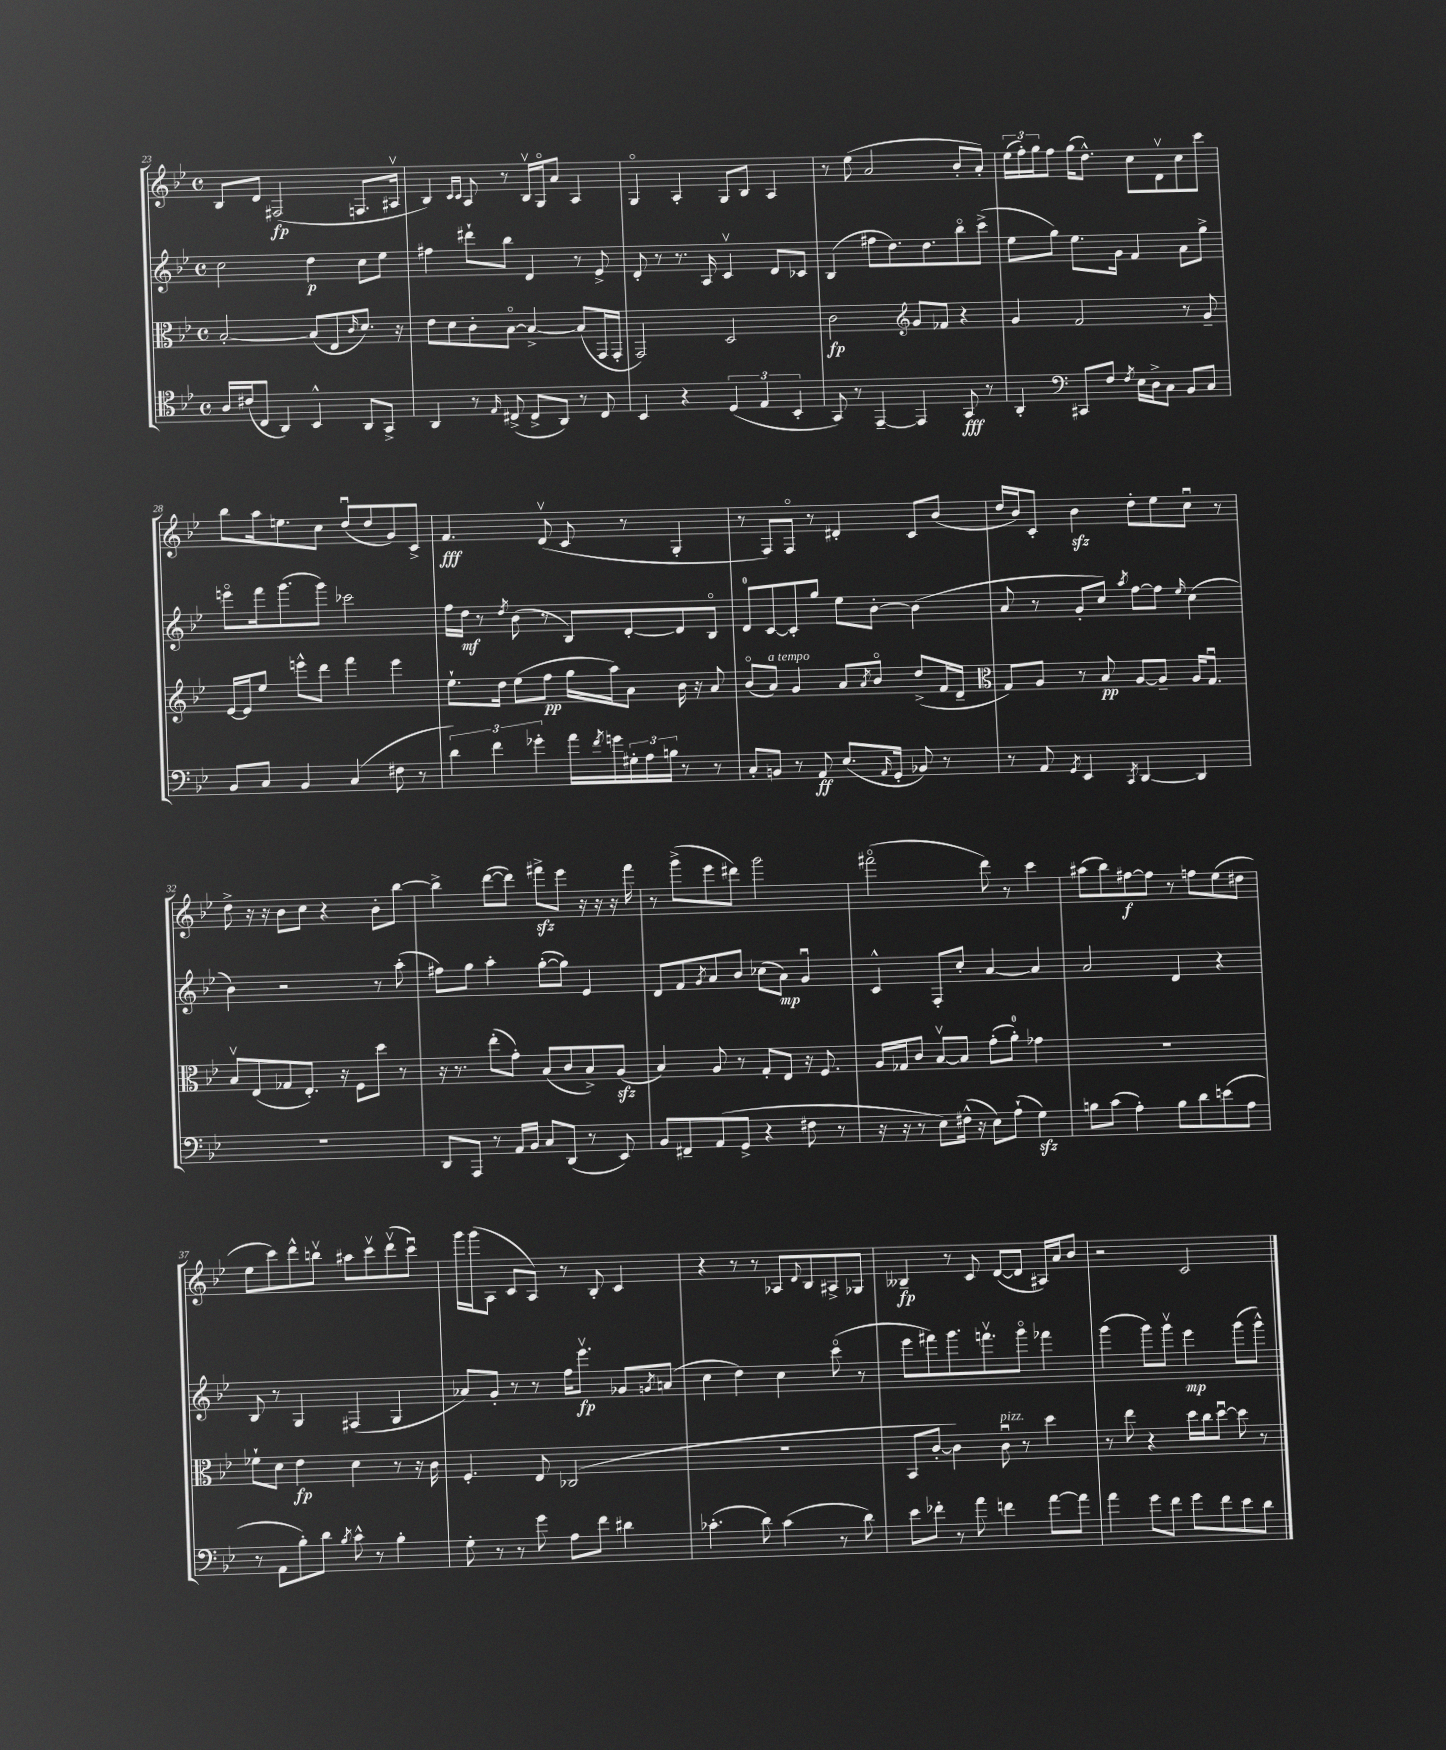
<<
\new StaffGroup <<
\new Staff = "s0" {
    \clef treble \key bes \major \defaultTimeSignature \time 4/4
    bes8 d'8 fis2\fp( f8. ais16\upbow |
    bes4) \grace { c'16 c'16 } a8 r8 bes16\upbow g16\flageolet a'8 a4 |
    g4\flageolet a4-. g8 bes8 a4 |
    r8 ees''8( a'2 bes'8-. a'8-.) |
    \tuplet 3/2 { ees''16( f''16-.) g''16 } f''8 g''16( d''8.-^) c''8 d'8\upbow c''8 c'''8 |
    bes''8 a''16 e''8. c''8 d''8\downbow( d''8 g'8) c'8-> |
    f'4.\fff d'8\upbow( c'8 r8 g4-. |
    r8 f8) f8\flageolet r8 dis'4-. c'8 bes'8( |
    d''16 bes'16) c'8-. bes'4\sfz d''8-. ees''8 c''8\downbow r8 |
    d''8-> r16 r16 bes'8 c''8 r4 bes'8-. bes''8~ |
    bes''4-> d'''8~( d'''8) fis'''8->\sfz ees'''8 r16 r16 r16 fis'''16 |
    r8 g'''8->( ees'''8 dis'''8) g'''2 |
    fis'''2\flageolet( d'''8) r8 c'''4 |
    ais''8( bes''8) fis''8~\f fis''8 r8 f''8 ees''8( dis''8 |
    ees''8 c'''8) d'''8-^ b''8\upbow ais''8 c'''8\upbow d'''8\upbow( c'''8\downbow) |
    g'''16 g'''16( a8 c'8 a8) r8 bes8-. c'4 |
    r4 r8 r8 aes8 \appoggiatura { d'8 } bes8 ais8-> ges8 |
    beses4--\fp r8 c'8 d'8~( d'8 ais16) a'16 bes'8 |
    r2 c'2 \bar "|." |
}
\new Staff = "s1" {
    \clef treble \key bes \major \defaultTimeSignature \time 4/4
    c''2 d''4\p c''8 ees''8 |
    fis''4 dis'''8-! bes''8 d'4 r8 ees'8-> |
    d'8-. r8 r8. a16 c'4\upbow d'8 ces'8 |
    bes4( fis''8 d''8.) d''8. bes''8\flageolet c'''8->( |
    ees''8 g''8) ees''8. g'16 f'4 a'8 g''8-> |
    e'''8\flageolet f'''16 g'''8.( g'''8) ces'''2 |
    f''16 d''16\mf r8 \acciaccatura { d''8 } bes'8( r8 bes8) d'8~-. d'8 bes8\flageolet |
    d'8-0 c'8~ c'8-. g''8 ees''8 bes'8~-. bes'4( |
    a'8 r8 g'8-. c''8) \acciaccatura { a''8 } f''8~ f''8 \grace { ees''16 } c''4( |
    bes'4) r2 r8 a''8-.( |
    fis''8) g''8 a''4-. g''8~-.( g''8) ees'4 |
    d'8 f'8 \acciaccatura { g'8 } a'8 bes'8 ces''8( a'8\mp) g'4\downbow |
    c'4-^ f8-. c''8-. a'4~ a'4 |
    a'2 d'4 r4 |
    bes8 r8 g4 fis4( g4 |
    aes'8) g'8-. r8 r8 f''16 ees'''8.\upbow\fp ges'8 \acciaccatura { g'8 } a'8( |
    c''4 d''4) c''4 c'''8\flageolet( r8 |
    ees'''8 fis'''8) g'''8. f'''8.\upbow g'''8\flageolet fes'''4 |
    g'''4( g'''8) g'''8\upbow ees'''4\mp g'''8( g'''8-^) \bar "|." |
}
\new Staff = "s2" {
    \clef alto \key bes \major \defaultTimeSignature \time 4/4
    bes2~-. bes8( ees8 \grace { c'16 } d'8.) r16 |
    ees'8 d'8 c'8-. bes8~\flageolet bes4~-> bes8( g,16 g,16-. |
    g,2) d2 |
    c'2\fp \clef treble g'8 fes'8 r4 |
    g'4 f'2 r8 g'8-- |
    ees'16~ ees'16 ees''8 e'''8-^ d'''8 f'''4 e'''4 |
    ees''8.-! d''16 ees''8( f''8\pp g''16 a''16) a'8 bes'16 r16 a'8 |
    bes'8\flageolet( a'8^\markup { \italic "a tempo" }) g'4 a'8 \acciaccatura { a'8 } bes'8\flageolet d''8->( f'16 d'16-- |
    \clef alto g8) a8 r8 bes8\pp a8~ a8-- a16 g8.\downbow |
    bes8\upbow ees8( ges8 ees8.-.) r16 f8 d''8 r8 |
    r16 r8. ees''8-.( g'8-.) bes8( c'8 bes8->) a8\sfz( |
    bes4) a8 r8 g8-. ees8 r16 f8. |
    a16 ges16 c'8 bes8~\upbow bes8 g'8-.( a'8-0-.) ges'4 |
    R1 |
    fes'8-! d'8 ees'4\fp d'4 r8 r16 c'16 |
    f4.-. ees8 ces2( |
    R1 |
    bes,8 c'8~-. c'4) c'8\downbow^\markup { \italic "pizz." } r8 d''4 |
    r8 ees''8 r4 d''16 c''16 d''8~\downbow d''8 r8 \bar "|." |
}
\new Staff = "s3" {
    \clef tenor \key bes \major \defaultTimeSignature \time 4/4
    a16 cis'16( c8 a,4) bes,4-^ a,8 g,8-> |
    a,4 r8 \grace { ees16 } cis8->( cis8-> a,8) r8 cis8 |
    bes,4 r4 \tuplet 3/2 { d4( ees4 bes,4-. } |
    g,8) r8 ees,4~-- ees,4 g,8\fff r8 |
    a,4-. \clef bass cis,8 f8 \acciaccatura { f8 } ees16 d16-> c8 bes,8 c8 |
    bes,8 c8 bes,4 c4( fis8 r8 |
    \tuplet 3/2 { d'4) f'4 ges'4-. } a'16 \acciaccatura { f'8 } g'16 \tuplet 3/2 { gis16-. a16 b16 } r8 r8 |
    c8-. b,8 r8 a,8\ff ees8.( \grace { a,16 } g,16-. bes,8) r8 |
    r8 a,8 \acciaccatura { g,8 } ees,4 \acciaccatura { c,8 } d,4~ d,4 |
    R1 |
    d,8 a,,8 r8 a,16 bes,16 c8 d,8( r8 ees,8) |
    bes,8 fis,8-- a,8( g,8-> r4 fis8 r8 |
    r16 r16 r8 ees8) fis16-^( r16 ees8) a8-!( g4\sfz) |
    b8 c'8( a4-.) b8 d'8 e'8( a8 |
    r8 a,8 bes8-.) d'8 \acciaccatura { bes8 } c'8-^ r8 bes4-. |
    g8-. r8 r8 g'8 a8 f'8 dis'4 |
    ces'4.-.( d'8) ces'4( r8 d'8) |
    ees'8 fes'8-. r8 a'8 f'4 a'8~ a'8 |
    a'4 g'8 f'8 g'8 f'8 ees'8 d'8 \bar "|." |
}
>>
>>
\layout { \context { \Score currentBarNumber = #23 } }
